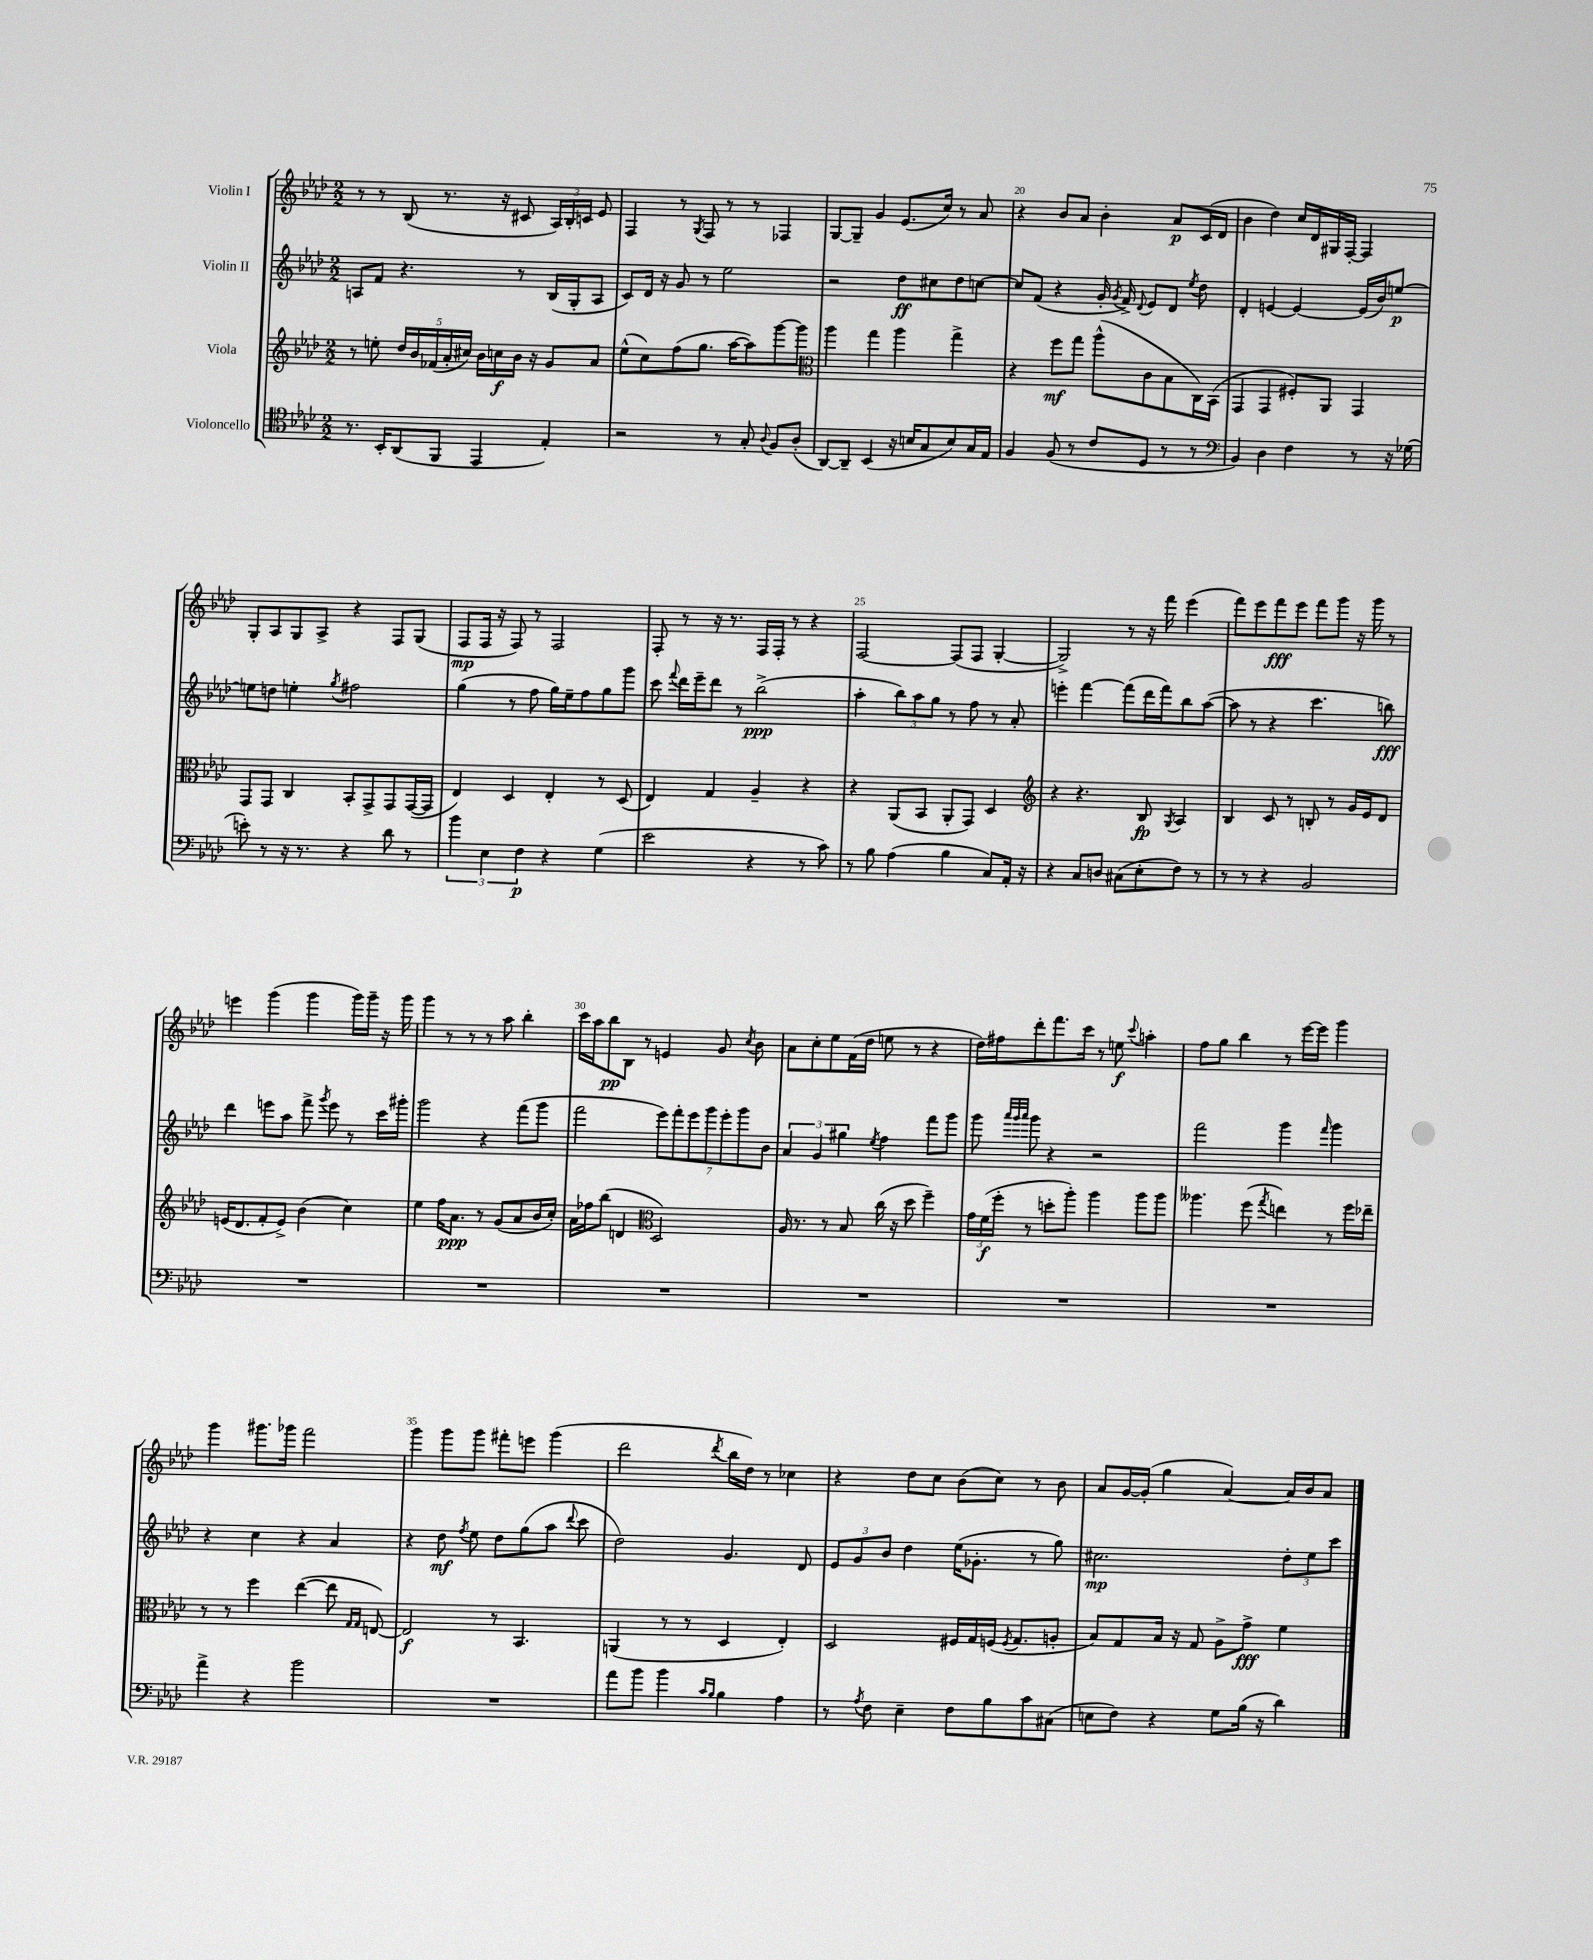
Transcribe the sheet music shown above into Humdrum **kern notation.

**kern	**kern	**kern	**kern
*staff4	*staff3	*staff2	*staff1
*clefC4	*clefG2	*clefG2	*clefG2
*k[b-e-a-d-]	*k[b-e-a-d-]	*k[b-e-a-d-]	*k[b-e-a-d-]
*M2/2	*M2/2	*M2/2	*M2/2
8.r	8r	8A	8r
.	8ee'	8f	8r
16BB-'	.	.	.
(8AA-	20dd-	4.r	(8B-
.	20b-	.	.
.	(20f-	.	.
8FF	.	.	8.r
.	20a-'	.	.
.	20cc#)	.	.
4EE-	16b-	.	.
.	16cc	.	16r
.	16b-	8r	8c#
.	16r	.	.
4E-')	8g	(16B-	24A-)
.	.	.	24B-'
.	.	16G'	.
.	.	.	24c
.	8a-	8A	8e-
=	=	=	=
2r	(8ee-^^	8c)	4F
.	8cc)	16d-	.
.	.	16r	.
.	(8ff	8g	8r
.	.	.	8qG
.	8.gg	8r	8F
8r	.	2ee-	8r
.	[16aa-	.	.
8G'	8aa-])	.	8r
8qqA-	.	.	.
8F	[8ggg	.	4F-
(8A-'	8ggg]	.	.
=	=	=	=
*	*clefC3	*	*
[8AA-)	4aa-	2r	[8G
8AA-~]	.	.	8G~]
(4BB-	4gg	.	4g
16r	4aa-	8dd-	(8.e-
16B	.	.	.
8G	.	8cc#	.
.	.	.	16cc)
8B)	4gg^	8dd-	8r
16G	.	[8cc	8a-
16E-	.	.	.
=	=	=	=
4F	4r	8cc]	4r
.	.	(8f	.
(8F	8ff	4r	8b-
8r	8gg	.	8a-
8c	(8aa-^^	16g'	4b-'
.	.	8qg	.
.	.	16f^)	.
.	.	8qqd-	.
8D-	8c	8e-	.
8r	8B-	8d-	8a-
.	.	8qee-	.
8r	16C)	8dd-	(16c
.	(16BB-	.	16d-
=	=	=	=
*clefF4	*	*	*
4BB-)	4GG	4d-'	4b-
4D-	4GG	[4e	4dd-)
4F	8F#')	4e_	16cc
.	.	.	16d-
.	8AA-	.	16G#
.	.	.	[16F'
8r	4GG	(16e]	4F]
.	.	16b-)	.
16r	.	[8ee	.
(16G-	.	.	.
=	=	=	=
8e')	8GG	8ee]	8G'
8r	8GG	8dd	8A-
16r	4C	4ee'	8G
8.r	.	.	.
.	.	.	8A-^
.	.	8qgg	.
4r	8BB-'	2ff#	4r
.	8GG^	.	.
8d-	8GG	.	8F
8r	([16GG	.	(8G
.	16GG]	.	.
=	=	=	=
6b-	4E-)	(4gg	8F
.	.	.	16F
6E-	.	.	.
.	.	.	16r
.	4D-	8r	8F)
6F	.	.	.
.	.	8ff	8r
4r	4E-'	16gg)	2F
.	.	16ee-~	.
.	.	8ff	.
(4G	8r	8gg	.
.	(8D-	8ggg	.
=	=	=	=
2e-	4E-)	8ccc	8F'
.	.	8qqfff	.
.	.	16ddd-	8r
.	.	16eee-~	.
.	4G	8ddd-	16r
.	.	.	8.r
.	.	8r	.
4r	4A-~	(2bb-^	16F
.	.	.	16F'
.	.	.	8r
8r	4r	.	4r
8c)	.	.	.
=	=	=	=
8r	4r	4aa-'	[2F
8B-	.	.	.
(4A-	(8AA-	12bb-)	.
.	.	12aa-	.
.	8BB-	.	.
.	.	12gg	.
4B-	8AA-'	8r	(8F]
.	8GG)	8ff	8F
8C)	4D-	8r	[4G'
16AA-'	.	8a-'	.
16r	.	.	.
=	=	=	=
*	*clefG2	*	*
4r	4r	4eee'	2G^])
8C	4.r	[4fff	.
8D	.	.	.
(8C#	.	(8fff]	8r
8E-'	8B-	16ddd-	16r
.	.	16fff)	16fff
.	8qG	.	.
8F)	4A-	8bb-	(4eee-
8r	.	([8aa-	.
=	=	=	=
8r	4B-	8aa-]	8fff)
8r	.	8r	8eee-
4r	8c	4r	8fff
.	8r	.	8eee-
2BB-	8B'	4.ccc	8fff
.	8r	.	8ggg
.	16g	.	16r
.	16e-	.	16ggg
.	8d-	8bb)	8r
=	=	=	=
1r	(16e	4ddd-	4eee
.	8.d-	.	.
.	8f'	8eee	(4ggg
.	8e^)	8aa-	.
.	(4b-	8fff^	4ggg
.	.	8qggg	.
.	.	8eee	.
.	4cc)	8r	16ggg)
.	.	.	16ggg~
.	.	16ccc	16r
.	.	16ggg#'	16ggg
=	=	=	=
1r	4ee-	2ggg	4ggg
.	16ff	.	8r
.	8.a-	.	.
.	.	.	8r
.	8r	4r	8r
.	(8g	.	8aa-
.	8a-	(8fff	4bb-'
.	16b-	8ggg	.
.	16cc')	.	.
=	=	=	=
1r	16a-	2fff	16ccc
.	16ff-	.	16aa-
.	(8bb-	.	8bb-
.	4d	.	8B-
.	.	.	8r
*	*clefC3	*	*
.	2D-)	14eee-)	4e
.	.	14fff'	.
.	.	14eee-	.
.	.	14ggg	.
.	.	.	8g
.	.	14eee-'	.
.	.	14ggg	.
.	.	.	8qcc
.	.	.	8b-
.	.	14b-	.
=	=	=	=
1r	16A-	6a-	8a-
.	8.r	.	.
.	.	.	8cc'
.	.	6g	.
.	8r	.	8ee-
.	.	6gg#	.
.	8B-	.	(16f
.	.	.	16dd-
.	.	8qee-	.
.	(16cc	4ff	8ee
.	16r	.	.
.	8dd-	.	8r
.	4ff~)	8fff	4r
.	.	8ggg	.
=	=	=	=
1r	24g	8ggg	16dd-)
.	(24f	.	.
.	.	.	16ff#
.	24ff'	.	.
.	.	32qqaaa-	.
.	.	32qqggg	.
.	.	32qqaaa-	.
.	8r	8ggg	8ddd-'
.	8dd'	4r	8.fff
.	8aa-')	.	.
.	.	.	16ccc
.	4aa-	2r	8r
.	.	.	8ee
.	.	.	8qqccc
.	8aa-	.	4aa'
.	8aa-	.	.
=	=	=	=
1r	4.aa--	2fff	8ff
.	.	.	8gg
.	.	.	4bb-
.	(8ff	.	.
.	8qgg	.	.
.	4ee)	4ggg	8r
.	.	.	[16eee-
.	.	.	16eee-]
.	.	16qqfff	.
.	8r	4ggg	4ggg
.	16ff	.	.
.	16ee-~	.	.
=	=	=	=
4a-^	8r	4r	4ggg
.	8r	.	.
4r	4ff	4cc	8.ggg#
.	.	.	16ggg-
2b-	([4ee-	4r	2fff
.	8ee-]	4a-	.
.	16qqG	.	.
.	16qqG	.	.
.	[8E)	.	.
=	=	=	=
1r	2E]	4r	4ggg
.	.	8dd-	8ggg
.	.	8qff	.
.	.	8ee-	8ggg
.	8r	8dd-	8fff#'
.	4.BB-	(8gg	8eee
.	.	8aa-	(4ggg
.	.	8qqddd-	.
.	.	8ccc	.
=	=	=	=
8a-	(4AA	2dd-)	2ddd-
8b-	.	.	.
4b-	8r	.	.
.	8r	.	.
16qqc	.	.	.
16qqB-	.	.	8qddd-
4B-	4D-	4.g	16bb-
.	.	.	16dd-)
.	.	.	8r
4A-	4E-')	.	4cc-
.	.	8d-	.
=	=	=	=
8r	2D-	12e-	4r
.	.	12g	.
8qA-	.	.	.
8F	.	.	.
.	.	12b-	.
4E-~	.	4dd-	8dd-
.	.	.	8cc
8F	16F#	(16ee-	(8b-
.	16G	8.g-'	.
8B-	(16F	.	8cc)
.	8qF	.	.
.	8.G	.	.
8c	.	8r	8r
(8C#	8A'	8gg)	8b-
=	=	=	=
8E	8B-)	2.cc#	8a-
8F)	8G	.	[16g
.	.	.	(16g']
4r	16B-	.	4gg
.	16r	.	.
.	8G	.	.
8G	8A-^	.	[4a-)
(16B-	8g^	.	.
16r	.	.	.
4d-)	4f	12dd-'	16a-]
.	.	.	16b-
.	.	12ee-	.
.	.	.	8a-
.	.	12ccc	.
==	==	==	==
*-	*-	*-	*-
